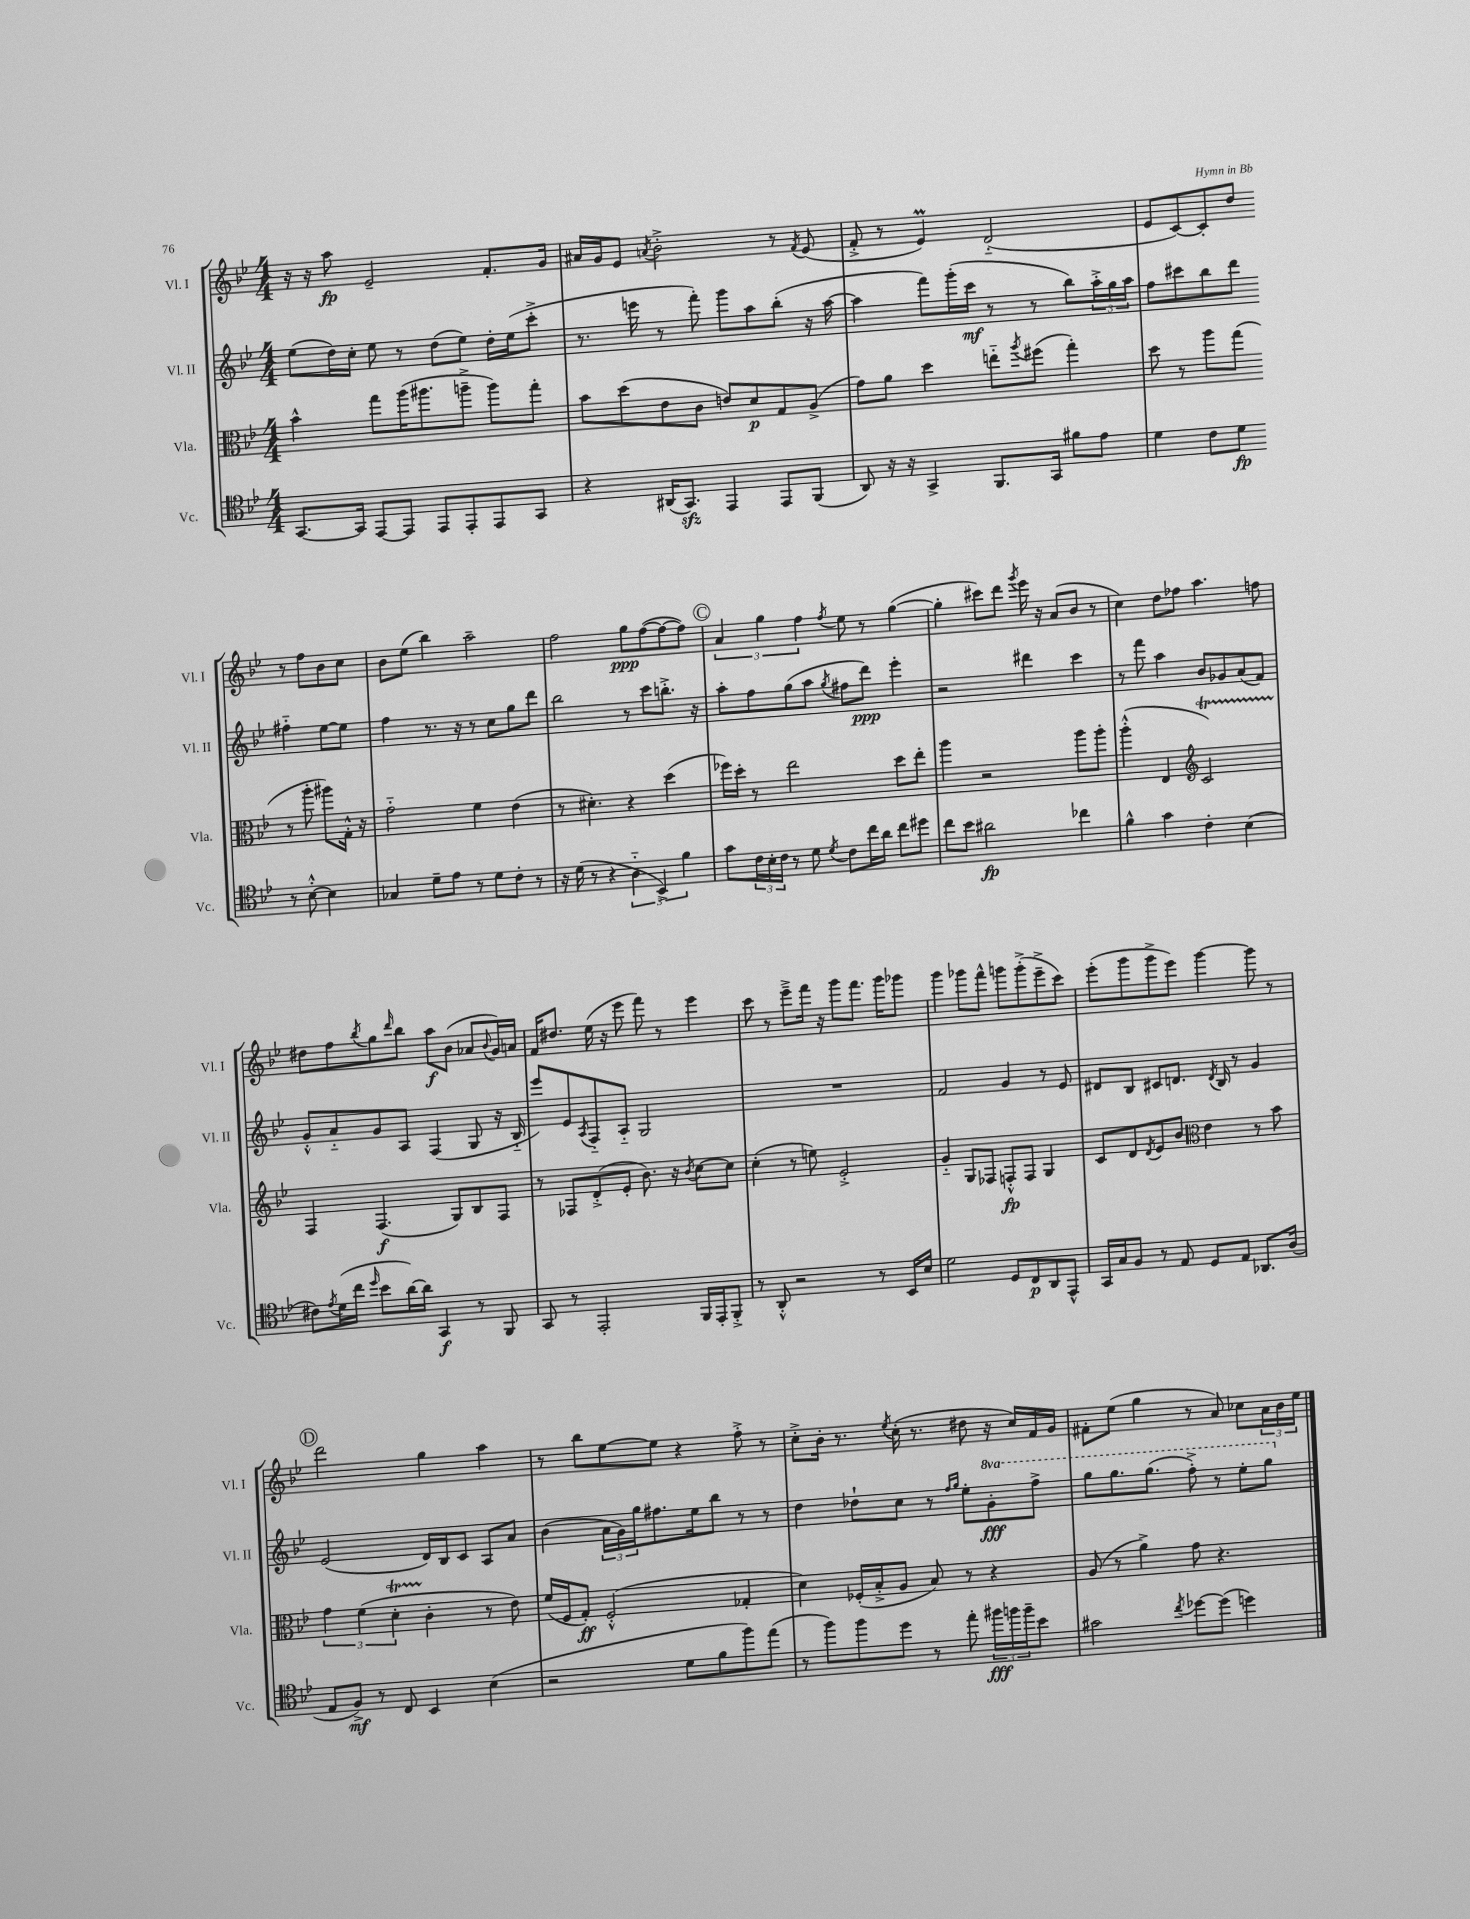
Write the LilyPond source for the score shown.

<<
\new StaffGroup <<
\new Staff = "s0" \with { instrumentName = "Vl. I" shortInstrumentName = "Vl. I" } {
    \clef treble \key bes \major \numericTimeSignature \time 4/4
    r16 r16 a''8\fp ees'2-- f'8.-. g'16 |
    ais'16 g'16 ees'8 \acciaccatura { a'8 } bes'2-.-> r8 \acciaccatura { f'8 } ees'8( |
    f'8-.-> r8 ees'4\prall) d'2-_( |
    ees'8 c'8~) c'8-. d''8 r8 f''8 bes'8 c''8 |
    bes'8 ees''8( bes''4) a''2-- |
    f''2 g''8\ppp f''8~( f''8~ f''8) |
    \mark \markup { \circle "C" } \tuplet 3/2 { a'4 g''4 f''4 } \acciaccatura { f''8 } ees''8 r8 g''4~( |
    g''4-. cis'''8) d'''8 \acciaccatura { g'''8 } ees'''16 r16 a'8( bes'8 r8 |
    c''4) d''8 fes''8 a''4. f''8 |
    dis''8 f''8 \acciaccatura { bes''8 } g''8 \grace { d'''16 } bes''8 a''8\f bes'8( aes'8 \appoggiatura { bes'8 } g'16) a'16 |
    f'16 dis''8. ees''16( r16 ees'''8 f'''8) r8 ees'''4 |
    c'''8 r8 ees'''8---> f'''16 r16 g'''8 f'''8. g'''16 ges'''8 |
    g'''4 ges'''8 f'''8-^ g'''8 g'''8-.->( ees'''8---> c'''8) |
    ees'''8-.( g'''8 g'''8-> ees'''8) g'''4~ g'''8 r8 |
    \mark \markup { \circle "D" } d'''2 g''4 a''4 |
    r8 bes''8 ees''8~ ees''8 r4 f''8-.-> r8 |
    c''8-.-> bes'16-. r8. \acciaccatura { ees''8 } c''16-.( r8. dis''8 r16 c''16) f'16 g'16 |
    fis'8-. ees''8( g''4 r8 a'8) ces''8 \tuplet 3/2 { a'16 bes'16 ees''16 } \bar "|." |
}
\new Staff = "s1" \with { instrumentName = "Vl. II" shortInstrumentName = "Vl. II" } {
    \clef treble \key bes \major \numericTimeSignature \time 4/4 \set Staff.ottavationMarkups = #ottavation-simple-ordinals
    ees''8( d''16) c''16-. ees''8 r8 d''8( ees''8) d''16-. ees''16( c'''8-.-> |
    r8. e'''16 r8 f'''8-.) g'''8 a''8 bes''8-.( r16 a''16~ |
    a''4 f'''8) g'''16-.( c'''16\mf r8 r8 bes''8) \tuplet 3/2 { a''16-.-> g''16 a''16 } |
    f''8 cis'''8 bes''8 d'''8 fis''4-_ ees''8~ ees''8 |
    f''4 r8. r16 r8 c''8 g''8 d'''8 |
    bes''2 r8 c'''8 b''8.-.-> r16 |
    \mark \markup { \circle "C" } a''8-. f''8 g''8( a''8 \acciaccatura { g''8 } fis''8 d'''8\ppp) ees'''4-. |
    r2 dis'''4 c'''4 |
    r8 f'''8 a''4 bes'8 ges'8 a'8( f'8) |
    g'8-.-^ a'8-_ g'8 a8 f4( g8 r16 bes16-_ |
    ees'''8) ees'8 \acciaccatura { a8 } f8-_ a8-_ g2 |
    R1 |
    f'2 g'4 r8 ees'8 |
    dis'8 bes8 cis'8 d'8. \acciaccatura { d'8 } bes16 r8 g'4 |
    \mark \markup { \circle "D" } ees'2( d'16) bes16 c'8 a8 a'8 |
    bes'4( \tuplet 3/2 { a'16 g'16) g''16 } fis''8. ees''16 bes''8 r8 r8 |
    d''4 des''8-! c''8 r8 \grace { f''16 g''16 } ees''8-. \ottava #1 g''8-.\fff f'''8-> |
    g'''8 g'''8. g'''8.( f'''8-.->) r8 ees'''8-. g'''8 \ottava #0 \bar "|." |
}
\new Staff = "s2" \with { instrumentName = "Vla." shortInstrumentName = "Vla." } {
    \clef alto \key bes \major \numericTimeSignature \time 4/4
    bes'4-^ g''8 a''16( ais''8. a''8---> a''8) g''8-. |
    bes'8 d''8( ees'8 c'8 e'8) d'8\p g8 a8->( |
    g'8) a'8 d''4 e''8-_ \acciaccatura { a''8 } fis''8( g''4-.) |
    d''8 r8 a''8 g''8( r8 a''8-. ais''8) g16-.-^ r16 |
    g'2-_ f'4 ees'4( |
    r8 dis'4.-.) r4 d''4( |
    \mark \markup { \circle "C" } fes''16) d''16-. r8 ees''2 d''8 ees''8-. |
    a''4 r2 a''8 a''8-. |
    a''4-.-^( ees4 \clef treble c'2\startTrillSpan) |
    f4\stopTrillSpan f4.\f( g8) bes8 f8 |
    r8 fes8 d'8-.->( ees'8-. bes'8.) r16 \acciaccatura { bes'8 } c''8~ c''8 |
    c''4-.( r8 e''8) ees'2-.-> |
    g'4-_ g8 fes8 f8-.-^\fp f8 g4 |
    c'8 d'8 \acciaccatura { d'8 } ees'8 bes'8 \clef alto ees'4 r8 bes'8 |
    \mark \markup { \circle "D" } \tuplet 3/2 { g'4 f'4( d'4-.\startTrillSpan } c'4-.\stopTrillSpan r8 ees'8) |
    f'16( f16 g8-.\ff) f2-.-^( ges4-. |
    d'4) fes16-.( bes16-.-> a8 bes8) r8 r4 |
    a8( r8 a'4->) g'8 r4. \bar "|." |
}
\new Staff = "s3" \with { instrumentName = "Vc." shortInstrumentName = "Vc." } {
    \clef tenor \key bes \major \numericTimeSignature \time 4/4
    g,8.~ g,16 ees,8~ ees,8 ees,8 ees,8-. ees,8 g,8 |
    r4 ais,16( g,8.\sfz) ees,4 ees,8 f,8( |
    a,8) r16 r16 g,4-> f,8. g,16 fis'8 ees'8 |
    d'4 c'8 d'8\fp r8 bes8~-.-^ bes4 |
    ges4 d'8-- ees'8 r8 d'8 c'8-. r8 |
    r16 d'16( r8 r4 \tuplet 3/2 { a4-_ bes,4->) f'4 } |
    \mark \markup { \circle "C" } g'8 \tuplet 3/2 { c'16 bes16-. c'16 } r8 d'8 \acciaccatura { d'8 } c'8 c''16 a'16 c''8 dis''8 |
    c''8 bes'8 ais'2\fp ces''4 |
    f'4-^ g'4 c'4-. bes4( |
    cis'8) \acciaccatura { ees'8 } d'16( c''16 \grace { d''16 } bes'8 a'16~) a'16 g,4\f r8 f,8 |
    g,8 r8 ees,2-. f,16 ees,16-. f,8-.-> |
    r8 a,8-.-^ r2 r8 bes,16 bes16 |
    d'2 d8 c8\p a,8 ees,8-^ |
    g,16 g16 f8 r8 ees8 d8 ees8 aes,8. a16( |
    \mark \markup { \circle "D" } ees8 f8->\mf) r8 c8 bes,4 bes4( |
    r2 d'8 f'8 f''8) ees''8( |
    r8 f''8) f''8 d''8 r8 ees''8-. \tuplet 3/2 { fis''16\fff f''16 f''16-- } bes'8 |
    gis'2 \acciaccatura { c''8 } des''8~ des''8( d''4) \bar "|." |
}
>>
>>
\layout { \context { \Score \remove "Bar_number_engraver" } }
